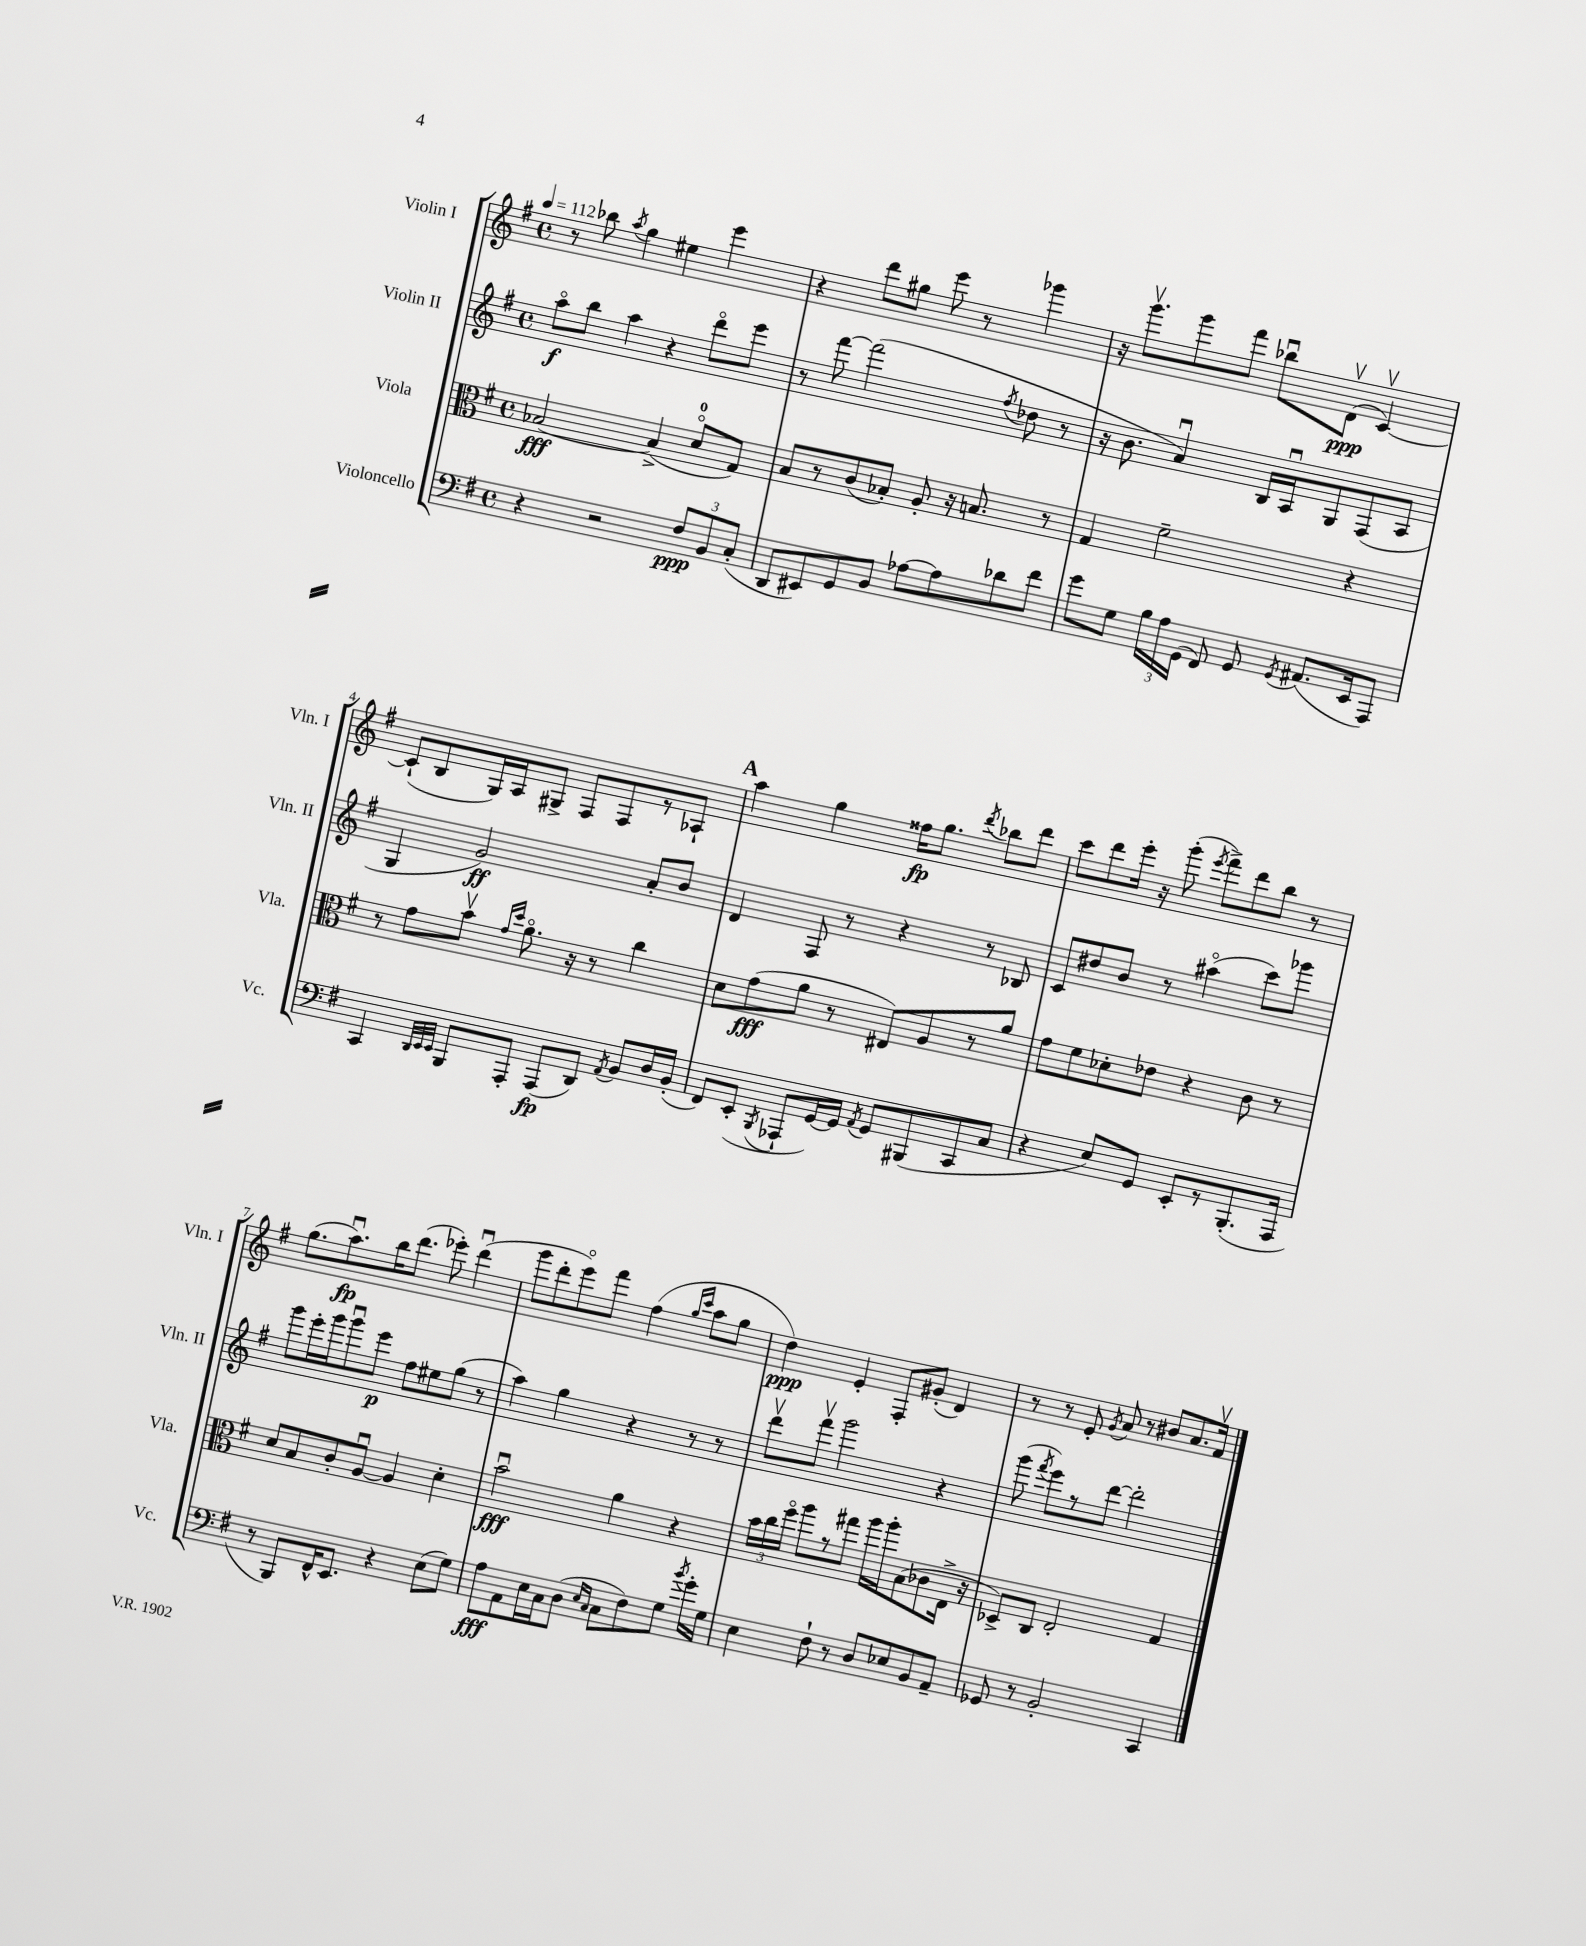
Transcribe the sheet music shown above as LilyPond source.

<<
\new StaffGroup <<
\new Staff = "s0" \with { instrumentName = "Violin I" shortInstrumentName = "Vln. I" } {
    \clef treble \key g \major \defaultTimeSignature \time 4/4 \tempo 4 = 112
    \autoBeamOff r8 bes''8 \acciaccatura { a''8 } g''4 eis''4 e'''4 |
    r4 d'''8[ gis''8] e'''8 r8 ges'''4 |
    r16 g'''8.[\upbow g'''8 fis'''8] bes''8[\downbow d'8]\upbow\ppp( c'4~\upbow) |
    c'8[-!( b8 g16) a16 gis8]-> fis8[ fis8 r8 aes8]-! |
    \mark \markup { \bold "A" } a''4 g''4 fisis''16[\fp g''8.] \acciaccatura { d'''8 } bes''8[ d'''8] |
    c'''8[ d'''8 e'''16]-. r16 g'''8-.( \acciaccatura { e'''8 } fis'''8[->) d'''8 b''8] r8 |
    g''8.[( a''8.\downbow\fp) b''16 d'''8.]( ees'''8-.) d'''4\downbow( |
    g'''8[ d'''8-. e'''8\flageolet) fis'''8] fis''4( \grace { g''16[ c'''16] } a''8[ g''8] |
    d''4\ppp) e'4-. fis8[-. gis'8]-.( d'4) |
    r8 r8 e'8-. \acciaccatura { g'8 } a'8 r8 bis'8[ a'8. fis'16]\upbow \bar "|." |
}
\new Staff = "s1" \with { instrumentName = "Violin II" shortInstrumentName = "Vln. II" } {
    \clef treble \key g \major \defaultTimeSignature \time 4/4
    \autoBeamOff a''8[\flageolet\f b''8] a''4 r4 d'''8[\flageolet e'''8] |
    r8 fis'''8~ fis'''2( \acciaccatura { fis''8 } des''8 r8 |
    r16 b'8. a'4\downbow) b16[ a16\downbow g8 fis8( a8] |
    g4 g'2\ff) a'8[-. b'8] |
    \mark \markup { \bold "A" } d'4 fis8 r8 r4 r8 bes8 |
    c'8[ dis''8 b'8] r8 ais''4\flageolet( c'''8[) ges'''8] |
    g'''8[ e'''16-. g'''16 g'''8\downbow e'''8]\p fis''8[ eis''8 g''8]( r8 |
    a''4) g''4 r4 r8 r8 |
    d'''8[\upbow fis'''8]\upbow g'''2 r4 |
    g'''8( \acciaccatura { fis'''8 } e'''8[) r8 d'''8]~ d'''2-. \bar "|." |
}
\new Staff = "s2" \with { instrumentName = "Viola" shortInstrumentName = "Vla." } {
    \clef alto \key g \major \defaultTimeSignature \time 4/4
    \autoBeamOff bes2~\fff bes4->( d'8[-0\flageolet g8]) |
    b8[ r8 c'8( bes8]-.) a8-. r16 b8. r8 |
    g4 fis'2-- r4 |
    r8 g'8[ b'8]\upbow \grace { g'16[ d''16] } a'8.\flageolet r16 r8 c''4 |
    \mark \markup { \bold "A" } d'8[ g'8\fff( a'8] r8 eis8[) a8 r8 a'8] |
    g'8[ fis'8 des'8-. ees'8] r4 c'8 r8 |
    d'8[ b8 c'8-. a8]~\downbow a4 d'4-. |
    b'2\downbow\fff a'4 r4 |
    \tuplet 3/2 { b'16[ c''16 fis''16]\flageolet } a''8[ r8 gis''8] a''16[ a''16-. b8( ces'8 e16]-> r16 |
    des8[->) c8] e2-. g4 \bar "|." |
}
\new Staff = "s3" \with { instrumentName = "Violoncello" shortInstrumentName = "Vc." } {
    \clef bass \key g \major \defaultTimeSignature \time 4/4
    \autoBeamOff r4 r2 \tuplet 3/2 { fis8[\ppp b,8 c8]-.( } |
    d,8[ eis,8) g,8 b,8] aes8[~ aes8 des'8 fis'8] |
    g'8[ g8] \tuplet 3/2 { b16[ a16 g,16]( } fis,8) g,8 \acciaccatura { g,8 } ais,8.[( e,16 a,,8]) |
    c,4 \grace { d,32[ e,32 e,32] } b,,8[ a,,8]-. a,,8[\fp( d,8]) \acciaccatura { a,8 } b,8[ d16 b,16]-.( |
    \mark \markup { \bold "A" } fis,8[) e,8]-.( \acciaccatura { b,,8 } aes,,8[-! g,16~) g,16] \acciaccatura { a,8 } g,8[ bis,,8( c,8 c8] |
    r4 e8[) g,8] e,8[-. r8 b,,8.-.( a,,16] |
    r8 b,,8[) fis,16-^ e,8.] r4 e8[( g8]) |
    a8[\fff a,8 e16 c16 d8]( \grace { e16[ c16] } c8[ fis8) g8] \acciaccatura { b'8 } g'16[-. g16] |
    e4 fis8-! r8 d8[ ees8 b,8 a,8]-- |
    ges,8 r8 b,2-. c,4 \bar "|." |
}
>>
>>
